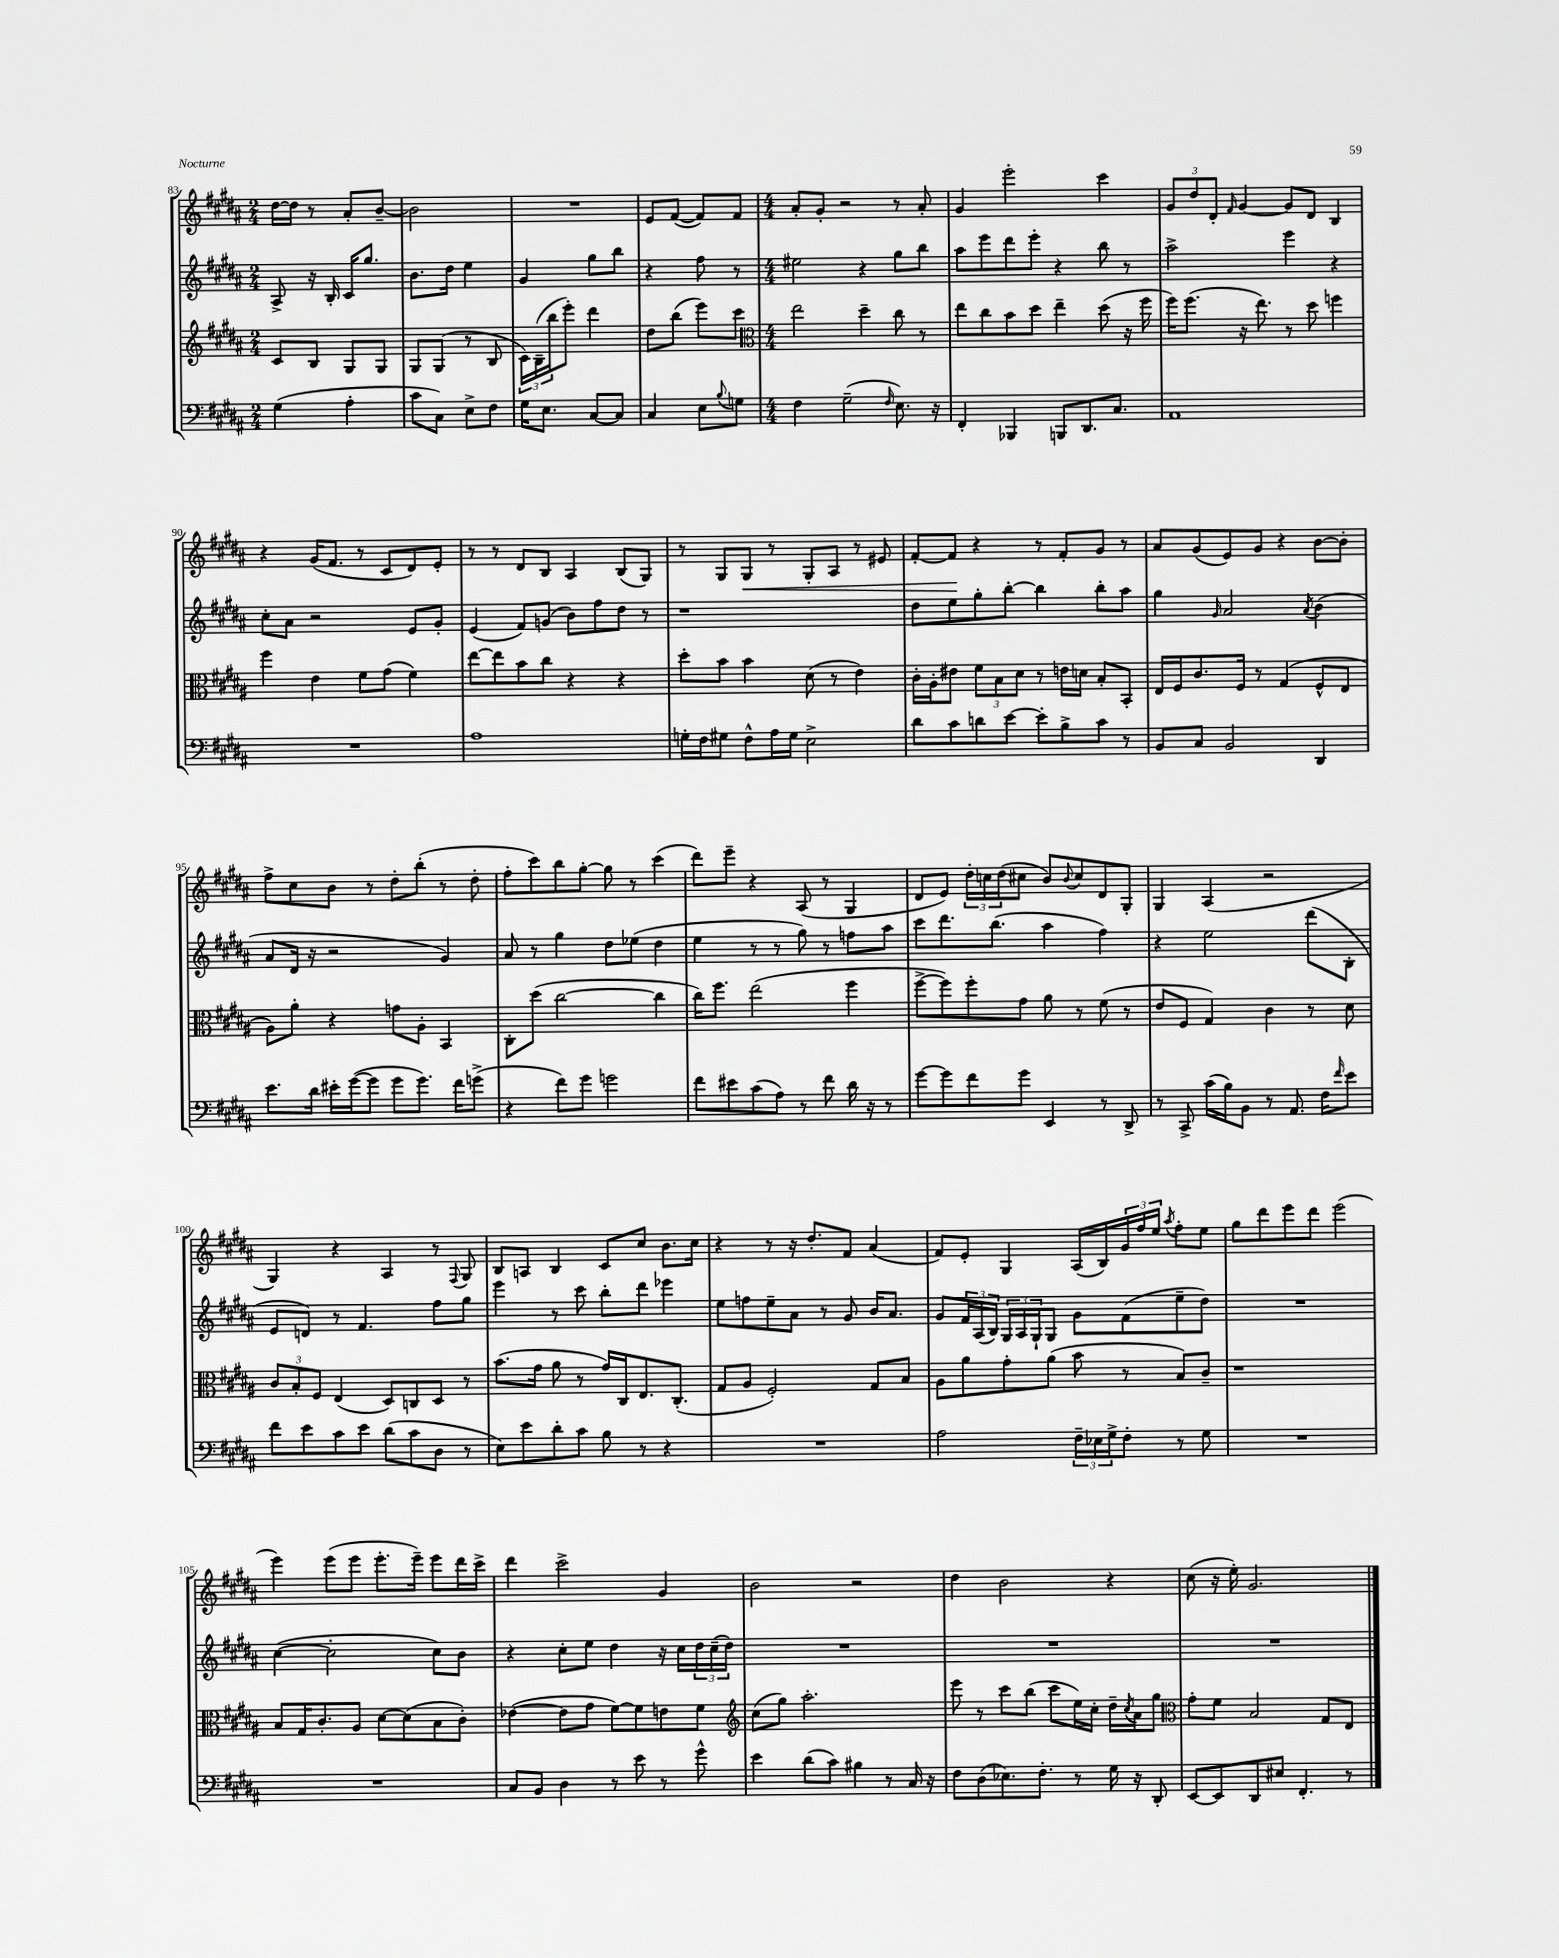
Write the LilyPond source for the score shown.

<<
\new StaffGroup <<
\new Staff = "s0" {
    \clef treble \key b \major \numericTimeSignature \time 2/4
    dis''16~ dis''16 r8 ais'8-. b'8~-- |
    b'2 |
    R2 |
    e'8 fis'8~( fis'8) fis'8 |
    \numericTimeSignature \time 4/4 ais'8-. gis'8-. r2 r8 ais'8-. |
    gis'4 e'''2-. cis'''4 |
    \tuplet 3/2 { gis'8 dis''8 dis'8-. } \grace { fis'16 } gis'4~ gis'8 dis'8 b4 |
    r4 gis'16( fis'8. r8 cis'8 dis'8) e'8-. |
    r8 r8 dis'8 b8 ais4 b8( gis8) |
    r8 gis8 gis8\< r8 gis8-. ais8 r8 eis'8 |
    fis'8~-. fis'8\! r4 r8 fis'8-. gis'8 r8 |
    ais'8 gis'8( e'8) gis'8 r4 b'8~ b'8-. |
    fis''8-> cis''8 b'8 r8 dis''8-. b''8-.( r8 dis''8-. |
    fis''8-. cis'''8) b''8 gis''8~-. gis''8 r8 cis'''4( |
    dis'''8) e'''8-- r4 ais8( r8 gis4 |
    dis'8 e'8) \tuplet 3/2 { dis''16-. c''16 dis''16( } cis''8 b'8) \appoggiatura { b'8 } cis''8 dis'8 gis8-. |
    gis4 ais4( r2 |
    gis4) r4 ais4 r8 \appoggiatura { fis8 } gis8 |
    b8 a8 b4 cis'8 cis''8 b'8. cis''16 |
    r4 r8 r16 dis''8.-. fis'8 ais'4( |
    fis'8) e'8-. gis4 ais16( b16) \tuplet 3/2 { gis'16 fis''16 e''16 } \acciaccatura { ais''8 } fis''8-. e''8 |
    gis''8 dis'''8 e'''8 dis'''8 e'''2( |
    e'''4) e'''8( e'''8 e'''8.-. e'''16--) e'''8 dis'''16 cis'''16-> |
    dis'''4 cis'''2-> gis'4 |
    b'2 r2 |
    dis''4 b'2 r4 |
    cis''8( r16 e''16-.) gis'2. \bar "|." |
}
\new Staff = "s1" {
    \clef treble \key b \major \numericTimeSignature \time 2/4
    ais8-> r16 b16-. cis'16 gis''8. |
    b'8. dis''16 e''4 |
    gis'4 gis''8 b''8 |
    r4 fis''8 r8 |
    \numericTimeSignature \time 4/4 eis''2 r4 gis''8 b''8 |
    ais''8 e'''8 dis'''8 e'''8-. r4 b''8 r8 |
    ais''2-> e'''4 r4 |
    cis''8-. ais'8 r2 e'8 gis'8-. |
    e'4( fis'8) g'8( b'8) fis''8 dis''8 r8 |
    r1 |
    dis''8 e''8 gis''8-. b''8~-. b''4 b''8-. ais''8 |
    gis''4 \grace { gis'16 } ais'2 \acciaccatura { ais'8 } b'4( |
    ais'8 dis'16 r16 r2 gis'4) |
    ais'8 r8 gis''4 dis''8 ees''8( dis''4 |
    e''4 r8 r8 gis''8) r8 f''8 ais''8 |
    cis'''8 dis'''8. b''8.( ais''4 fis''4) |
    r4 e''2 dis'''8( b8-. |
    e'8 d'8) r8 fis'4. fis''8 gis''8 |
    e'''4 r8 cis'''8 b''8-. dis'''8 ees'''4 |
    e''8 f''8 e''8-- ais'8 r8 gis'8 b'16 ais'8. |
    gis'8 \tuplet 3/2 { fis'16 ais16( b16) } \tuplet 3/2 { gis16 ais16 gis16-! } gis8 gis'8 fis'8( e''8-- dis''8) |
    R1 |
    cis''4~( cis''2-. cis''8) b'8 |
    r4 cis''8-. e''8 dis''4 r16 cis''16 \tuplet 3/2 { dis''16 cis''16--( dis''16) } |
    R1 |
    R1 |
    R1 \bar "|." |
}
\new Staff = "s2" {
    \clef treble \key b \major \numericTimeSignature \time 2/4
    cis'8 b8 gis8 gis8 |
    gis8 gis8( r8 b8 |
    \tuplet 3/2 { cis'16) b16--( b''16 } e'''8-.) dis'''4 |
    dis''8 b''8( e'''8) cis'''8 |
    \numericTimeSignature \time 4/4 \clef alto e''2 dis''4-- cis''8 r8 |
    e''8 cis''8 b'8 dis''8 e''4-- dis''8( r16 fis''16 |
    fis''16) fis''8.( r16 e''8.) r8 dis''8 f''4 |
    fis''4 e'4 fis'8 gis'8( fis'4) |
    e''8~ e''8 b'8 cis''8 r4 r4 |
    dis''8-. b'8 b'4 dis'8( r8 e'4) |
    cis'16-. ais16-. eis'8 \tuplet 3/2 { fis'8 b8 dis'8 } r8 e'16 d'16 b8-. b,8-. |
    e16 fis16 cis'8. fis16 r8 gis4( fis8-^ e8 |
    ais8) ais'8-. r4 g'8 ais8-. b,4 |
    cis8-. dis''8( cis''2~ cis''4 |
    cis''16) fis''8. e''2( fis''4 |
    fis''8~-> fis''8) fis''8-. gis'8 ais'8 r8 fis'8( r8 |
    e'8 fis8 gis4) cis'4 r8 dis'8 |
    \tuplet 3/2 { cis'8 b8-. fis8 } e4( dis8) c8 dis8 r8 |
    b'8.( gis'16 ais'8 r8 gis'16) cis16 e8. cis8.-.( |
    gis8 ais8 fis2-.) gis8 b8 |
    ais8 ais'8 gis'8-. ais'8( b'8 r8 b8) cis'8-- |
    r1 |
    b8 gis16 cis'8.-. ais8 dis'8~ dis'8( b8 cis'8-.) |
    ees'4~( ees'8 gis'8 fis'8~) fis'8 e'8 fis'8 |
    \clef treble cis''8( gis''8) ais''2.-. |
    e'''8 r8 cis'''8 b''8( cis'''8 e''16) cis''16-. dis''16-- \acciaccatura { cis''8 } ais'16 gis''8 |
    \clef alto gis'8-. fis'8 b2 gis8 e8 \bar "|." |
}
\new Staff = "s3" {
    \clef bass \key b \major \numericTimeSignature \time 2/4
    gis4( ais4-. |
    cis'8 cis8) e8-> fis8 |
    gis16 e8. cis8~ cis8 |
    cis4 e8 \appoggiatura { b8 } g8 |
    \numericTimeSignature \time 4/4 fis4 gis2--( \grace { fis16 } e8.) r16 |
    fis,4-. bes,,4 b,,8 dis,8. cis8. |
    ais,1 |
    R1 |
    ais1 |
    g16-. fis16 gis8 fis8-^ ais16 gis16 e2-> |
    dis'8 cis'8 d'8 e'8~ e'8-. b8-> cis'8 r8 |
    b,8 cis8 b,2 dis,4 |
    e'8. dis'16 eis'16-. gis'16~( gis'8 gis'8 gis'8.) fis'16 g'8->( |
    r4 fis'8) gis'8 g'2 |
    fis'8 eis'8 cis'8( ais8) r8 fis'8 dis'16 r16 r8 |
    gis'8~ gis'8 fis'8 gis'8 e,4 r8 dis,8-> |
    r8 cis,8-> cis'16( b16) b,8 r8 ais,8. fis16 \grace { fis'16 } e'8 |
    fis'8 e'8 cis'8 e'8 dis'8( cis'8 dis8 r8 |
    e8) e'8 dis'8-. cis'8 b8 r8 r4 |
    R1 |
    ais2 \tuplet 3/2 { fis16-- ees16 gis16-> } fis8-. r8 gis8 |
    R1 |
    R1 |
    cis8 b,8 dis4 r8 e'8 r8 gis'8-^ |
    e'4 dis'8( cis'8) bis4 r8 cis16 r16 |
    fis8 dis8( ees8.) fis8.-. r8 gis16 r16 dis,8-. |
    e,8~ e,8 dis,8 eis8 fis,4.-. r8 \bar "|." |
}
>>
>>
\layout { \context { \Score currentBarNumber = #83 } }
